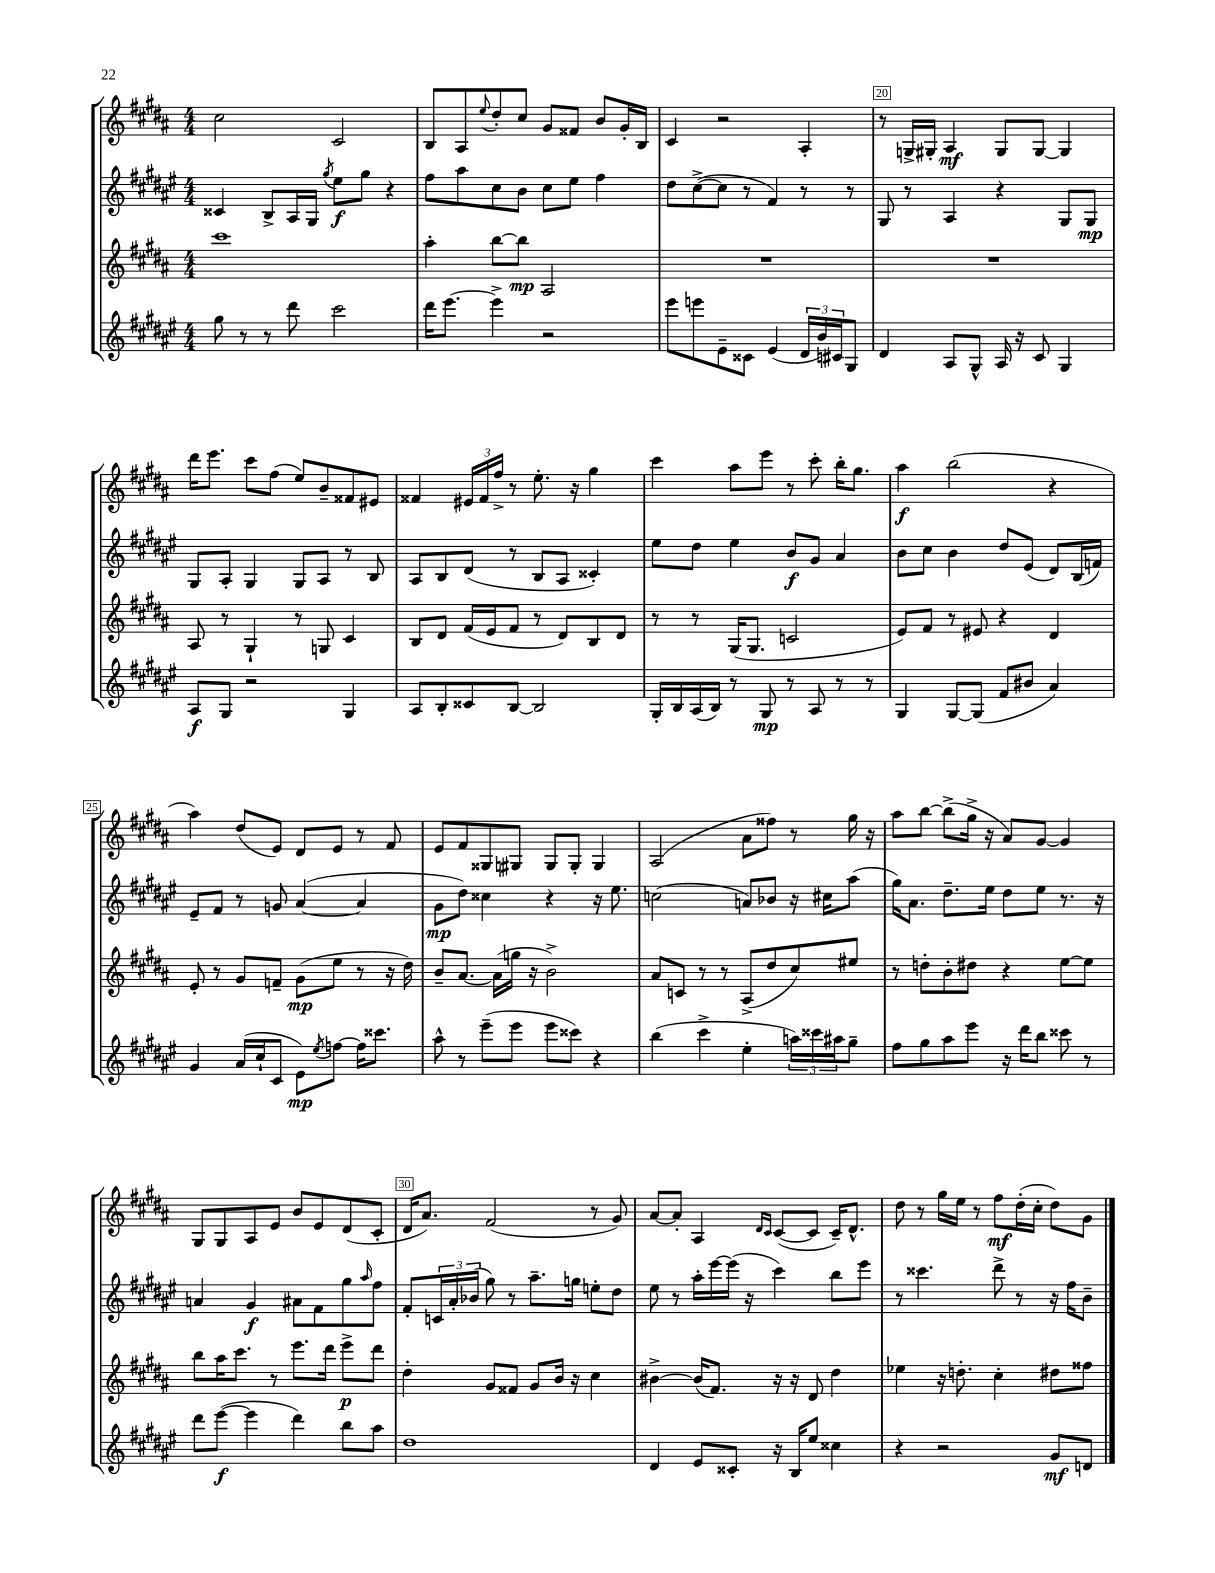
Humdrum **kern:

**kern	**dynam	**kern	**dynam	**kern	**dynam	**kern	**dynam
*part4	*part4	*part3	*part3	*part2	*part2	*part1	*part1
*staff4	*staff4	*staff3	*staff3	*staff2	*staff2	*staff1	*staff1
*clefG2	*	*clefG2	*	*clefG2	*	*clefG2	*
*k[f#c#g#d#a#e#]	*	*k[f#c#g#d#a#]	*	*k[f#c#g#d#a#e#]	*	*k[f#c#g#d#a#]	*
*M4/4	*	*M4/4	*	*M4/4	*	*M4/4	*
=17	=17	=17	=17	=17	=17	=17	=17
8gg#\	.	1ccc#	.	4c##X/	.	2cc#\	.
8r	.	.	.	.	.	.	.
8r	.	.	.	8B^/L	.	.	.
8ddd#\	.	.	.	16A#/L	.	.	.
.	.	.	.	16G#/JJ	.	.	.
.	.	.	.	8qgg#/	.	.	.
2ccc#\	.	.	.	8ee#\L	f	2c#/	.
.	.	.	.	8gg#\J	.	.	.
.	.	.	.	4r	.	.	.
=18	=18	=18	=18	=18	=18	=18	=18
16ddd#\KL	.	4aa#'\	.	8ff#\L	.	8B/L	.
[8.eee#\J	.	.	.	.	.	.	.
.	.	.	.	8aa#\	.	8A#/	.
.	.	.	.	.	.	8qqee/	.
4eee#^\]	.	[8bb\L	.	8cc#\	.	8dd#'/	.
.	.	8bb\J]	mp	8b\J	.	8cc#/J	.
2r	.	2A#/	.	8cc#\L	.	8g#/L	.
.	.	.	.	8ee#\J	.	8f##X/J	.
.	.	.	.	4ff#\	.	8b/L	.
.	.	.	.	.	.	16g#'/L	.
.	.	.	.	.	.	16B/JJ	.
=19	=19	=19	=19	=19	=19	=19	=19
8eee#\L	.	1r	.	8dd#\L	.	4c#/	.
8eeen\	.	.	.	([8cc#^\	.	.	.
8e#~\	.	.	.	8cc#\J]	.	2r	.
8c##X\J	.	.	.	8r	.	.	.
(4e#/	.	.	.	4f#/)	.	.	.
24d#/LL	.	.	.	8r	.	4A#'/	.
24b/)	.	.	.	.	.	.	.
24c#X/J	.	.	.	.	.	.	.
8G#/J	.	.	.	8r	.	.	.
=20	=20	=20	=20	=20	=20	=20	=20
4d#/	.	1r	.	8G#/	.	8r	.
.	.	.	.	8r	.	16Gn^/LL	.
.	.	.	.	.	.	16G#X'/JJ	.
8A#/L	.	.	.	4A#/	.	4A#/	mf
8G#^^/J	.	.	.	.	.	.	.
16A#/	.	.	.	4r	.	8G#/L	.
16r	.	.	.	.	.	.	.
8c#/	.	.	.	.	.	[8G#/J	.
4G#/	.	.	.	8G#/L	.	4G#/]	.
.	.	.	.	8G#/J	mp	.	.
!!LO:LB:g=z
=21	=21	=21	=21	=21	=21	=21	=21
8A#/L	f	8A#/	.	8G#/L	.	16ddd#\KL	.
.	.	.	.	.	.	8.eee\J	.
8G#/J	.	8r	.	8A#'/J	.	.	.
2r	.	4G#`/	.	4G#/	.	8ccc#\L	.
.	.	.	.	.	.	(8ff#\J	.
.	.	8r	.	8G#/L	.	8ee/L)	.
.	.	8Gn/	.	8A#/J	.	8b~/	.
4G#/	.	4c#/	.	8r	.	8f##X/	.
.	.	.	.	8B/	.	8e#X/J	.
=22	=22	=22	=22	=22	=22	=22	=22
8A#/L	.	8B/L	.	8A#/L	.	4f##X/	.
8B'/	.	8d#/J	.	8B/	.	.	.
8c##X/	.	(16f#/LL	.	(8d#/J	.	24e#X/LL	.
.	.	.	.	.	.	24f##/	.
.	.	16e/J	.	.	.	.	.
.	.	.	.	.	.	24ff#^/JJ	.
[8B/J	.	8f#/J	.	8r	.	8r	.
2B/]	.	8r	.	8B/L	.	8.ee'\	.
.	.	8d#/L)	.	8A#/J	.	.	.
.	.	.	.	.	.	16r	.
.	.	8B/	.	4c##X'/)	.	4gg#\	.
.	.	8d#/J	.	.	.	.	.
=23	=23	=23	=23	=23	=23	=23	=23
16G#'/LL	.	8r	.	8ee#\L	.	4ccc#\	.
16B/	.	.	.	.	.	.	.
(16A#/	.	8r	.	8dd#\J	.	.	.
16B/JJ)	.	.	.	.	.	.	.
8r	.	(16G#/KL	.	4ee#\	.	8aa#\L	.
.	.	8.G#/J	.	.	.	.	.
8G#/	mp	.	.	.	.	8eee\J	.
8r	.	2cn/	.	8b/L	f	8r	.
8A#/	.	.	.	8g#/J	.	8ccc#'\	.
8r	.	.	.	4a#/	.	16bb'\KL	.
.	.	.	.	.	.	8.gg#\J	.
8r	.	.	.	.	.	.	.
=24	=24	=24	=24	=24	=24	=24	=24
4G#/	.	8e/L)	.	8b\L	.	4aa#\	f
.	.	8f#/J	.	8cc#\J	.	.	.
[8G#/L	.	8r	.	4b\	.	(2bb\	.
(8G#/J]	.	8e#X/	.	.	.	.	.
8f#/L	.	4r	.	8dd#/L	.	.	.
8b#X/J	.	.	.	(8e#/J	.	.	.
4a#/)	.	4d#/	.	8d#/L)	.	4r	.
.	.	.	.	(16B/L	.	.	.
.	.	.	.	16fn/JJ)	.	.	.
!!LO:LB:g=z
=25	=25	=25	=25	=25	=25	=25	=25
4g#/	.	8e'/	.	8e#~/L	.	4aa#\)	.
.	.	8r	.	8f#/J	.	.	.
(16a#/LL	.	8g#/L	.	8r	.	(8dd#/L	.
16cc#`/J	.	.	.	.	.	.	.
8c#/J	.	8fn~/J	.	8gn/	.	8e/J)	.
8e#\L)	mp	(8g#\L	mp	([4a#/	.	8d#/L	.
8qee#/	.	.	.	.	.	.	.
[8ffn\J	.	8ee\J	.	.	.	8e/J	.
16ff\KL]	.	8r	.	4a#/]	.	8r	.
8.ccc##X\J	.	.	.	.	.	.	.
.	.	16r	.	.	.	8f#/	.
.	.	16dd#\)	.	.	.	.	.
=26	=26	=26	=26	=26	=26	=26	=26
8aa#^^\	.	8b~/L	.	8g#\L	mp	8e/L	.
8r	.	[8.a#/J	.	8dd#\J)	.	8f#/	.
(8eee#~\L	.	.	.	4cc##X\	.	8G##X/	.
.	.	(16a#\LL]	.	.	.	.	.
8eee#\J	.	16ggn\JJ	.	.	.	8G#X/J	.
.	.	16r	.	.	.	.	.
8eee#\L	.	2b^\)	.	4r	.	8G#/L	.
8ccc##X\J)	.	.	.	.	.	8G#'/J	.
4r	.	.	.	16r	.	4G#/	.
.	.	.	.	8.ee#\	.	.	.
=27	=27	=27	=27	=27	=27	=27	=27
(4bb\	.	8a#/L	.	(2ccn\	.	(2A#/	.
.	.	8cn/J	.	.	.	.	.
4ccc#^\	.	8r	.	.	.	.	.
.	.	8r	.	.	.	.	.
4ee#'\	.	(8A#^/L	.	8an/L)	.	8a#\L	.
.	.	8dd#/	.	8b-X/J	.	8ff##X\J)	.
24aan\LL)	.	8cc#/)	.	16r	.	8r	.
24ccc##X\	.	.	.	.	.	.	.
.	.	.	.	16cc#X\KL	.	.	.
24aa#X\J	.	.	.	.	.	.	.
8gg#~\J	.	8ee#X/J	.	(8aa#\J	.	16gg#\	.
.	.	.	.	.	.	16r	.
=28	=28	=28	=28	=28	=28	=28	=28
8ff#\L	.	8r	.	16gg#\KL)	.	8aa#\L	.
.	.	.	.	8.a#\J	.	.	.
8gg#\	.	8ddn'\L	.	.	.	[8bb\J	.
8aa#\	.	8b'\	.	8.dd#~\L	.	(8bb^\L]	.
8eee#\J	.	8dd#X\J	.	.	.	16gg#^\Jk	.
.	.	.	.	16ee#\Jk	.	16r	.
16r	.	4r	.	8dd#\L	.	8a#/L)	.
16ddd#\KL	.	.	.	.	.	.	.
8bb\J	.	.	.	8ee#\J	.	[8g#/J	.
8ccc##X\	.	[8ee\L	.	8.r	.	4g#/]	.
8r	.	8ee\J]	.	.	.	.	.
.	.	.	.	16r	.	.	.
!!LO:LB:g=z
=29	=29	=29	=29	=29	=29	=29	=29
8ddd#\L	.	8bb\L	.	4an/	.	8G#/L	.
([8eee#\J	f	16aa#\K	.	.	.	8G#/	.
.	.	8.ccc#\J	.	.	.	.	.
4eee#\]	.	.	.	4g#/	f	8A#/	.
.	.	8r	.	.	.	8e/J	.
4ddd#\)	.	8.eee\L	.	8a#X\L	.	8b/L	.
.	.	.	.	8f#\	.	8e/	.
.	.	16ddd#\Jk	.	.	.	.	.
8bb\L	.	8eee^\L	p	8gg#\	.	(8d#/	.
.	.	.	.	16qqaa#/	.	.	.
8aa#\J	.	8ddd#\J	.	8ff#\J	.	8c#'/J	.
=30	=30	=30	=30	=30	=30	=30	=30
1dd#	.	4dd#'\	.	8f#'/L	.	16d#/KL	.
.	.	.	.	.	.	8.a#/J)	.
.	.	.	.	24cn/L	.	.	.
.	.	.	.	24a#'/	.	.	.
.	.	.	.	(24b-X/JJ	.	.	.
.	.	8g#/L	.	8gg#\)	.	(2f#/	.
.	.	8f##X/J	.	8r	.	.	.
.	.	8g#/L	.	8.aa#~\L	.	.	.
.	.	16b/Jk	.	.	.	.	.
.	.	16r	.	16ggn\Jk	.	.	.
.	.	4cc#\	.	8een'\L	.	8r	.
.	.	.	.	8dd#\J	.	8g#/)	.
=31	=31	=31	=31	=31	=31	=31	=31
4d#/	.	[4b#X^\	.	8ee#\	.	[8a#/L	.
.	.	.	.	8r	.	8a#'/J]	.
8e#/L	.	(16b#/KL]	.	16aa#'\LL	.	4A#/	.
.	.	8.f#/J)	.	[16eee#\	.	.	.
8c##X'/J	.	.	.	(16eee#\JJ]	.	.	.
.	.	.	.	16r	.	.	.
.	.	.	.	.	.	16qqd#/LL	.
.	.	.	.	.	.	16qqc#/JJ	.
16r	.	16r	.	4ccc#\)	.	([8c#/L	.
16B/KL	.	16r	.	.	.	.	.
8ee#/J	.	8d#/	.	.	.	8c#/J]	.
4cc##X\	.	4dd#\	.	8bb\L	.	16c#~/KL)	.
.	.	.	.	.	.	8.d#^^/J	.
.	.	.	.	8eee#\J	.	.	.
=32	=32	=32	=32	=32	=32	=32	=32
4r	.	4ee-X\	.	8r	.	8dd#\	.
.	.	.	.	4.ccc##X\	.	8r	.
2r	.	16r	.	.	.	16gg#\LL	.
.	.	8.ddn'\	.	.	.	16ee\JJ	.
.	.	.	.	.	.	8r	.
.	.	4cc#'\	.	8ddd#^\	.	8ff#\L	mf
.	.	.	.	8r	.	(16dd#'\L	.
.	.	.	.	.	.	16cc#'\JJ	.
8g#/L	mf	8dd#X\L	.	16r	.	8dd#\L)	.
.	.	.	.	16ff#\KL	.	.	.
8dn/J	.	8ff##X\J	.	8b~\J	.	8g#\J	.
==	==	==	==	==	==	==	==
*-	*-	*-	*-	*-	*-	*-	*-
